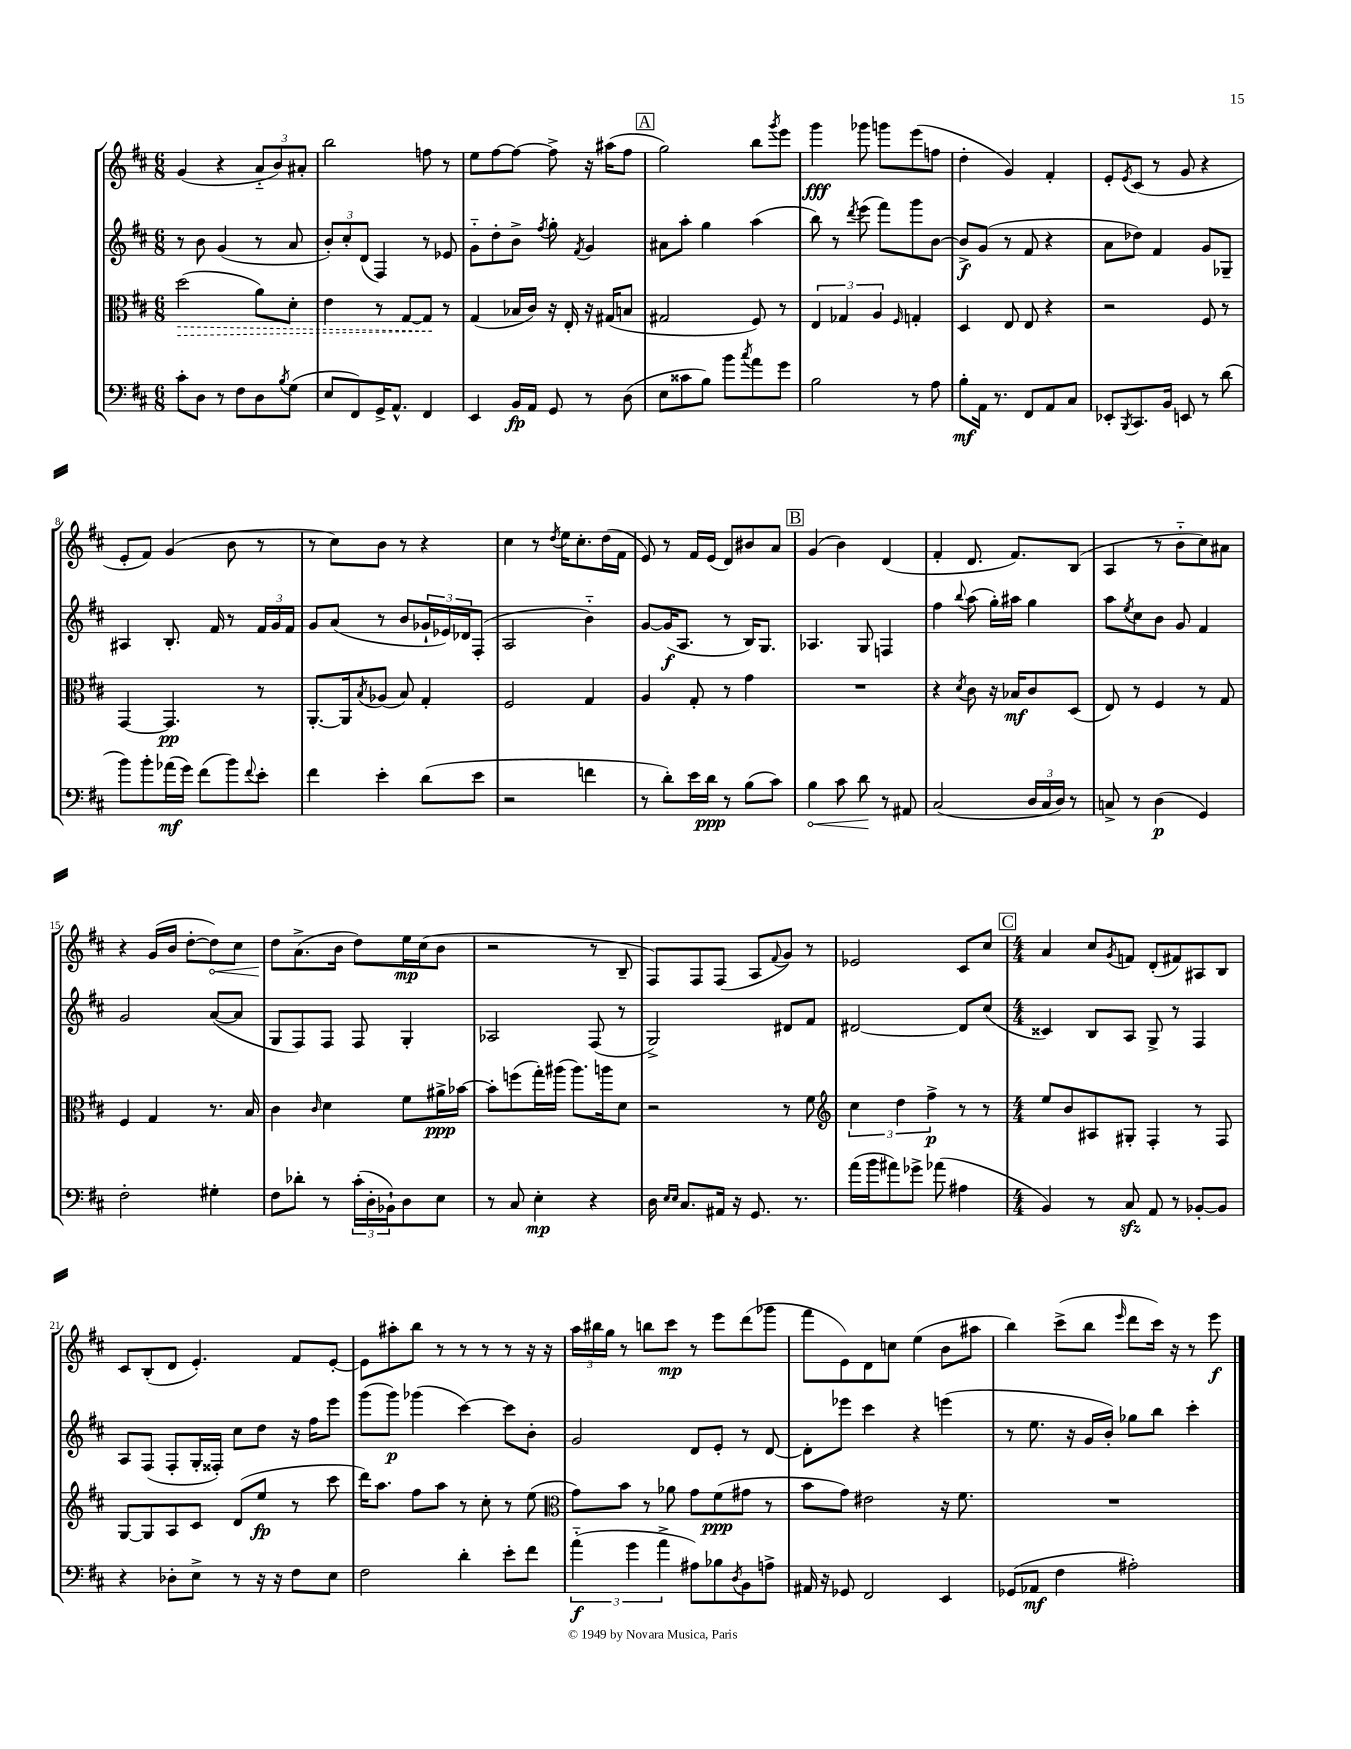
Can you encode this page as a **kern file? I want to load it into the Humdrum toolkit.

**kern	**dynam	**kern	**dynam	**kern	**dynam	**kern	**dynam
*part4	*part4	*part3	*part3	*part2	*part2	*part1	*part1
*staff4	*staff4	*staff3	*staff3	*staff2	*staff2	*staff1	*staff1
*clefF4	*	*clefC3	*	*clefG2	*	*clefG2	*
*k[f#c#]	*	*k[f#c#]	*	*k[f#c#]	*	*k[f#c#]	*
*M6/8	*	*M6/8	*	*M6/8	*	*M6/8	*
=1	=1	=1	=1	=1	=1	=1	=1
!	!	!	!LO:HP:b	!	!	!	!
8c#'\L	.	(2dd\	>	8r	.	(4g/	.
8D\J	.	.	.	8b\	.	.	.
8r	.	.	.	(4g/	.	4r	.
8F#\L	.	.	.	.	.	.	.
8D\	.	8a\L)	.	8r	.	12a/L	.
.	.	.	.	.	.	12b/)	.
8qB/	.	.	.	.	.	.	.
(8G\J	.	8d'\J	.	8a/	.	.	.
.	.	.	.	.	.	12a#X'/J	.
=2	=2	=2	=2	=2	=2	=2	=2
8E/L	.	4e\	.	12b'/L)	.	2bb\	.
.	.	.	.	12cc#'/	.	.	.
8FF#/)	.	.	.	.	.	.	.
.	.	.	.	(12d/J	.	.	.
16GG^/K	.	8r	.	4F#/)	.	.	.
8.AA^^/J	.	.	.	.	.	.	.
.	.	[8G/L	.	.	.	.	.
4FF#/	.	8G/J]	.	8r	.	8ffn\	.
.	.	8r	]	8e-X/	.	8r	.
=3	=3	=3	=3	=3	=3	=3	=3
4EE/	.	(4G/	.	8g\L	.	8ee\L	.
.	.	.	.	8dd'\	.	[8ff#\	.
16BB/LL	fp	16B-X/LL	.	8b^\J	.	8ff#\J_	.
16AA/JJ	.	16c#/JJ)	.	.	.	.	.
.	.	.	.	8qff#/	.	.	.
8GG/	.	16r	.	8gg'\	.	8ff#^\]	.
.	.	16E'/	.	.	.	.	.
.	.	.	.	8qf#/	.	.	.
8r	.	16r	.	4g/	.	16r	.
.	.	(16G#X/KL	.	.	.	(16aa#X\KL	.
(8D\	.	8Bn/J	.	.	.	8ff#\J	.
!!LO:REH:place=s1:t=A
=4	=4	=4	=4	=4	=4	=4	=4
8E\L	.	2G#X/	.	8a#X\L	.	2gg\)	.
8c##X\	.	.	.	8aa'\J	.	.	.
8B\J)	.	.	.	4gg\	.	.	.
8b\L	.	.	.	.	.	.	.
8qcc#/	.	.	.	.	.	.	.
8a\	.	8F#/)	.	(4aa\	.	8bb\L	.
.	.	.	.	.	.	8qggg/	.
8g\J	.	8r	.	.	.	8eee\J	.
=5	=5	=5	=5	=5	=5	=5	=5
2B\	.	6E/	.	8bb\)	.	4ggg\	fff
.	.	.	.	8r	.	.	.
.	.	6G-X/	.	.	.	.	.
.	.	.	.	8qddd/	.	.	.
.	.	.	.	(8eee\	.	8ggg-X\	.
.	.	6A/	.	.	.	.	.
.	.	.	.	8fff#\L)	.	8gggn\L	.
.	.	16qqF#/	.	.	.	.	.
8r	.	4Gn'/	.	8ggg\	.	(8eee\	.
8A\	.	.	.	[8b\J	.	8ffn\J	.
=6	=6	=6	=6	=6	=6	=6	=6
8B'\L	mf	4D/	.	8b^/L]	f	4dd'\	.
16AA\Jk	.	.	.	(8g/J	.	.	.
8.r	.	.	.	.	.	.	.
.	.	8E/	.	8r	.	4g/)	.
8FF#/L	.	8E/	.	8f#/	.	.	.
8AA/	.	4r	.	4r	.	4f#'/	.
8C#/J	.	.	.	.	.	.	.
=7	=7	=7	=7	=7	=7	=7	=7
8EE-X'/L	.	2r	.	8a\L	.	8e'/L	.
8qBBB/	.	.	.	.	.	8qe/	.
8.CC#/	.	.	.	8dd-X\J)	.	(8c#/J	.
.	.	.	.	4f#/	.	8r	.
16BB/Jk	.	.	.	.	.	.	.
8EEn/	.	.	.	.	.	8g/	.
8r	.	8F#/	.	8g/L	.	4r	.
(8d\	.	8r	.	8G-X~/J	.	.	.
!!LO:LB:g=z
=8	=8	=8	=8	=8	=8	=8	=8
8b\L)	.	[4GG/	.	4A#X/	.	8e'/L	.
8b'\	.	.	.	.	.	8f#/J)	.
(16a-X\L	mf	4.GG/]	pp	8.B'/	.	(4g/	.
16g\JJ)	.	.	.	.	.	.	.
(8f#\L	.	.	.	.	.	.	.
.	.	.	.	16f#/	.	.	.
8b\)	.	.	.	8r	.	8b\	.
8qqf#/	.	.	.	.	.	.	.
8e'\J	.	8r	.	24f#/LL	.	8r	.
.	.	.	.	24g/	.	.	.
.	.	.	.	24f#/JJ	.	.	.
=9	=9	=9	=9	=9	=9	=9	=9
4f#\	.	[8.AA'/L	.	8g/L	.	8r	.
.	.	.	.	(8a/J	.	8cc#\L)	.
.	.	16AA/k]	.	.	.	.	.
.	.	8qB/	.	.	.	.	.
4e'\	.	(8A-X/J	.	8r	.	8b\J	.
.	.	8B/)	.	8b/L	.	8r	.
(8d\L	.	4G'/	.	24g-X`/L	.	4r	.
.	.	.	.	24e-X/)	.	.	.
.	.	.	.	24d-X/J	.	.	.
8e\J	.	.	.	(8F#'/J	.	.	.
=10	=10	=10	=10	=10	=10	=10	=10
2r	.	2F#/	.	2A/	.	4cc#\	.
.	.	.	.	.	.	8r	.
.	.	.	.	.	.	8qdd/	.
.	.	.	.	.	.	16ee\KL	.
.	.	.	.	.	.	8.cc#'\	.
4fn\	.	4G/	.	4b\)	.	.	.
.	.	.	.	.	.	(16dd\L	.
.	.	.	.	.	.	16f#\JJ	.
=11	=11	=11	=11	=11	=11	=11	=11
8r	.	4A/	.	[8g/L	.	8e/)	.
8d'\L)	.	.	.	(16g/K]	f	8r	.
.	.	.	.	8.A/J	.	.	.
16e\L	.	8G'/	.	.	.	16f#/LL	.
16d\JJ	ppp	.	.	.	.	(16e/JJ	.
8r	.	8r	.	8r	.	8d/L)	.
(8B\L	.	4g\	.	16B/KL)	.	8b#X/	.
.	.	.	.	8.G/J	.	.	.
8c#\J)	.	.	.	.	.	8a/J	.
!!LO:REH:place=s1:t=B
=12	=12	=12	=12	=12	=12	=12	=12
!	!LO:HP:b	!	!	!	!	!	!
4B\	<	2.r	.	4.A-X/	.	(4g/	.
8c#\	.	.	.	.	.	4b\)	.
8d\	.	.	.	8G/	.	.	.
8r	[	.	.	4Fn/	.	(4d/	.
8AA#X/	.	.	.	.	.	.	.
=13	=13	=13	=13	=13	=13	=13	=13
(2C#/	.	4r	.	4ff#\	.	4f#'/	.
.	.	8qd/	.	8qqbb/	.	.	.
.	.	8c#\	.	(8aa\	.	8.d/	.
.	.	16r	.	16gg'\LL)	.	.	.
.	.	16B-X/KL	mf	16aa#X\JJ	.	8.f#/L)	.
24D/LL	.	8c#/	.	4gg\	.	.	.
24C#/	.	.	.	.	.	.	.
24D/JJ)	.	.	.	.	.	.	.
8r	.	(8D/J	.	.	.	(8B/J	.
=14	=14	=14	=14	=14	=14	=14	=14
8Cn^/	.	8E/)	.	8aa\L	.	4A/	.
.	.	.	.	8qee/	.	.	.
8r	.	8r	.	8cc#\	.	.	.
(4D\	p	4F#/	.	8b\J	.	8r	.
.	.	.	.	8g/	.	8b\L	.
4GG/)	.	8r	.	4f#/	.	8cc#\)	.
.	.	8G/	.	.	.	8a#X\J	.
!!LO:LB:g=z
=15	=15	=15	=15	=15	=15	=15	=15
2F#'\	.	4F#/	.	2g/	.	4r	.
.	.	4G/	.	.	.	(16g/LL	.
.	.	.	.	.	.	16b/JJ	.
.	.	.	.	.	.	[8dd'\L	.
!	!	!	!	!	!	!	!LO:HP:b
4G#X'\	.	8.r	.	([8a/L	.	8dd\])	<
.	.	.	.	8a/J]	.	8cc#\J	.
.	.	16B/	.	.	.	.	.
=16	=16	=16	=16	=16	=16	=16	=16
8F#\L	.	4c#\	.	8G/L	.	8dd\L	.
8d-X'\J	.	.	.	8F#/)	.	(8.a^\	[
.	.	16qqc#/	.	.	.	.	.
8r	.	4d\	.	8F#/J	.	.	.
.	.	.	.	.	.	16b\Jk	.
(24c#'\LL	.	.	.	8F#/	.	8dd\L)	.
24D'\	.	.	.	.	.	.	.
24BB-X`\J)	.	.	.	.	.	.	.
8D\	.	8f#\L	.	4G'/	.	16ee\L	mp
.	.	.	.	.	.	(16cc#\J	.
8E\J	.	16a#X^\L	ppp	.	.	8b\J	.
.	.	[16b-X\JJ	.	.	.	.	.
=17	=17	=17	=17	=17	=17	=17	=17
8r	.	8b-'\L]	.	2A-X/	.	2r	.
8C#/	.	(8ffn\	.	.	.	.	.
4E'\	mp	16gg'\L)	.	.	.	.	.
.	.	(16aa#X\JJ	.	.	.	.	.
.	.	8.aa#\L)	.	.	.	.	.
4r	.	.	.	(8F#/	.	8r	.
.	.	16aan\k	.	.	.	.	.
.	.	8d\J	.	8r	.	8B~/	.
=18	=18	=18	=18	=18	=18	=18	=18
16D\	.	2r	.	2G^/)	.	8F#/L)	.
16qqE/LL	.	.	.	.	.	.	.
16qqE/JJ	.	.	.	.	.	.	.
8.C#/L	.	.	.	.	.	.	.
.	.	.	.	.	.	8F#/	.
16AA#X/Jk	.	.	.	.	.	(8F#/J	.
16r	.	.	.	.	.	.	.
8.GG/	.	.	.	.	.	8A/L	.
.	.	.	.	.	.	8qqf#/	.
.	.	8r	.	8d#X/L	.	8g/J)	.
8.r	.	.	.	.	.	.	.
.	.	8f#\	.	8f#/J	.	8r	.
=19	=19	=19	=19	=19	=19	=19	=19
*	*	*clefG2	*	*	*	*	*
(16a\LL	.	6cc#\	.	[2d#X/	.	2e-X/	.
16b\J	.	.	.	.	.	.	.
8a#X\)	.	.	.	.	.	.	.
.	.	6dd\	.	.	.	.	.
8g-X^\J	.	.	.	.	.	.	.
.	.	6ff#^\	p	.	.	.	.
(8a-X\	.	.	.	.	.	.	.
4A#X\	.	8r	.	8d#/L]	.	8c#/L	.
.	.	8r	.	(8cc#/J	.	8cc#/J	.
!!LO:REH:place=s1:t=C
=20	=20	=20	=20	=20	=20	=20	=20
*M4/4	*	*M4/4	*	*M4/4	*	*M4/4	*
4BB/)	.	8ee/L	.	4c##X/)	.	4a/	.
.	.	8b/	.	.	.	.	.
8r	.	8A#X/	.	8B/L	.	8cc#/L	.
.	.	.	.	.	.	8qg/	.
8C#zz/	.	8G#X'/J	.	8A/J	.	8fn/J	.
8AA/	.	4F#'/	.	8G^/	.	(8d'/L	.
8r	.	.	.	8r	.	8f#X/)	.
[8BB-X'/L	.	8r	.	4F#/	.	8A#X/	.
8BB-/J]	.	8F#/	.	.	.	8B/J	.
!!LO:LB:g=z
=21	=21	=21	=21	=21	=21	=21	=21
4r	.	[8G/L	.	8A/L	.	8c#/L	.
.	.	8G/]	.	(8F#/J	.	(8B'/	.
8D-X'\L	.	8A/	.	8F#'/L	.	8d/J	.
8E^\J	.	8c#/J	.	16G'/L	.	4.e'/)	.
.	.	.	.	16F##X'/JJ)	.	.	.
8r	.	(8d/L	.	8cc#\L	.	.	.
16r	.	8ee/J	fp	8dd\J	.	.	.
16r	.	.	.	.	.	.	.
8F#\L	.	8r	.	16r	.	8f#/L	.
.	.	.	.	16ff#\KL	.	.	.
8E\J	.	8ccc#\	.	8eee\J	.	[8e'/J	.
=22	=22	=22	=22	=22	=22	=22	=22
2F#\	.	16ddd\KL)	.	(8ggg\L	.	8e\L]	.
.	.	8.aa\J	.	.	.	.	.
.	.	.	.	8ggg\J)	p	8aa#X'\	.
.	.	8ff#\L	.	(4ggg-X\	.	8bb\J	.
.	.	8aa\J	.	.	.	8r	.
4d'\	.	8r	.	[4ccc#\)	.	8r	.
.	.	8cc#'\	.	.	.	8r	.
8e'\L	.	8r	.	8ccc#\L]	.	8r	.
8f#\J	.	(8ee\	.	8b'\J	.	16r	.
.	.	.	.	.	.	16r	.
=23	=23	=23	=23	=23	=23	=23	=23
*	*	*clefC3	*	*	*	*	*
(6a\	f	8g\L)	.	2g/	.	24aa\LL	.
.	.	.	.	.	.	24bb#X\	.
.	.	.	.	.	.	24gg\JJ	.
.	.	8b\J	.	.	.	8r	.
6g\	.	.	.	.	.	.	.
.	.	8r	.	.	.	8bbn\L	.
6a^\	.	.	.	.	.	.	.
.	.	8a-X\	.	.	.	8ccc#\J	mp
8A#X\L)	.	8g\L	.	8d/L	.	8r	.
8B-X\	.	(8f#\	ppp	8e'/J	.	8eee\L	.
8qD/	.	.	.	.	.	.	.
8BB\	.	8g#X\J	.	8r	.	(8ddd\	.
8An^\J	.	8r	.	[8d/	.	8ggg-X\J	.
=24	=24	=24	=24	=24	=24	=24	=24
16AA#X/	.	8b\L	.	8d'\L]	.	8fff#\L	.
16r	.	.	.	.	.	.	.
8GG-X/	.	8g\J)	.	8eee-X\J	.	8e\)	.
2FF#/	.	2e#X\	.	4ccc#\	.	8d\	.
.	.	.	.	.	.	8ccn\J	.
.	.	.	.	4r	.	(4ee\	.
4EE/	.	16r	.	(4eeen\	.	8b\L	.
.	.	8.f#\	.	.	.	.	.
.	.	.	.	.	.	8aa#X\J	.
=25	=25	=25	=25	=25	=25	=25	=25
(8GG-X/L	.	1r	.	8r	.	4bb\)	.
8AA-X/J	mf	.	.	8.ee\	.	.	.
4F#\	.	.	.	.	.	(8ccc#^\L	.
.	.	.	.	16r	.	.	.
.	.	.	.	16g/LL	.	8bb\J	.
.	.	.	.	16b'/JJ)	.	.	.
.	.	.	.	.	.	16qqeee/	.
2A#X'\)	.	.	.	8gg-X\L	.	8ddd\L	.
.	.	.	.	8bb\J	.	16ccc#\Jk)	.
.	.	.	.	.	.	16r	.
.	.	.	.	4ccc#'\	.	8r	.
.	.	.	.	.	.	8eee\	f
==	==	==	==	==	==	==	==
*-	*-	*-	*-	*-	*-	*-	*-
